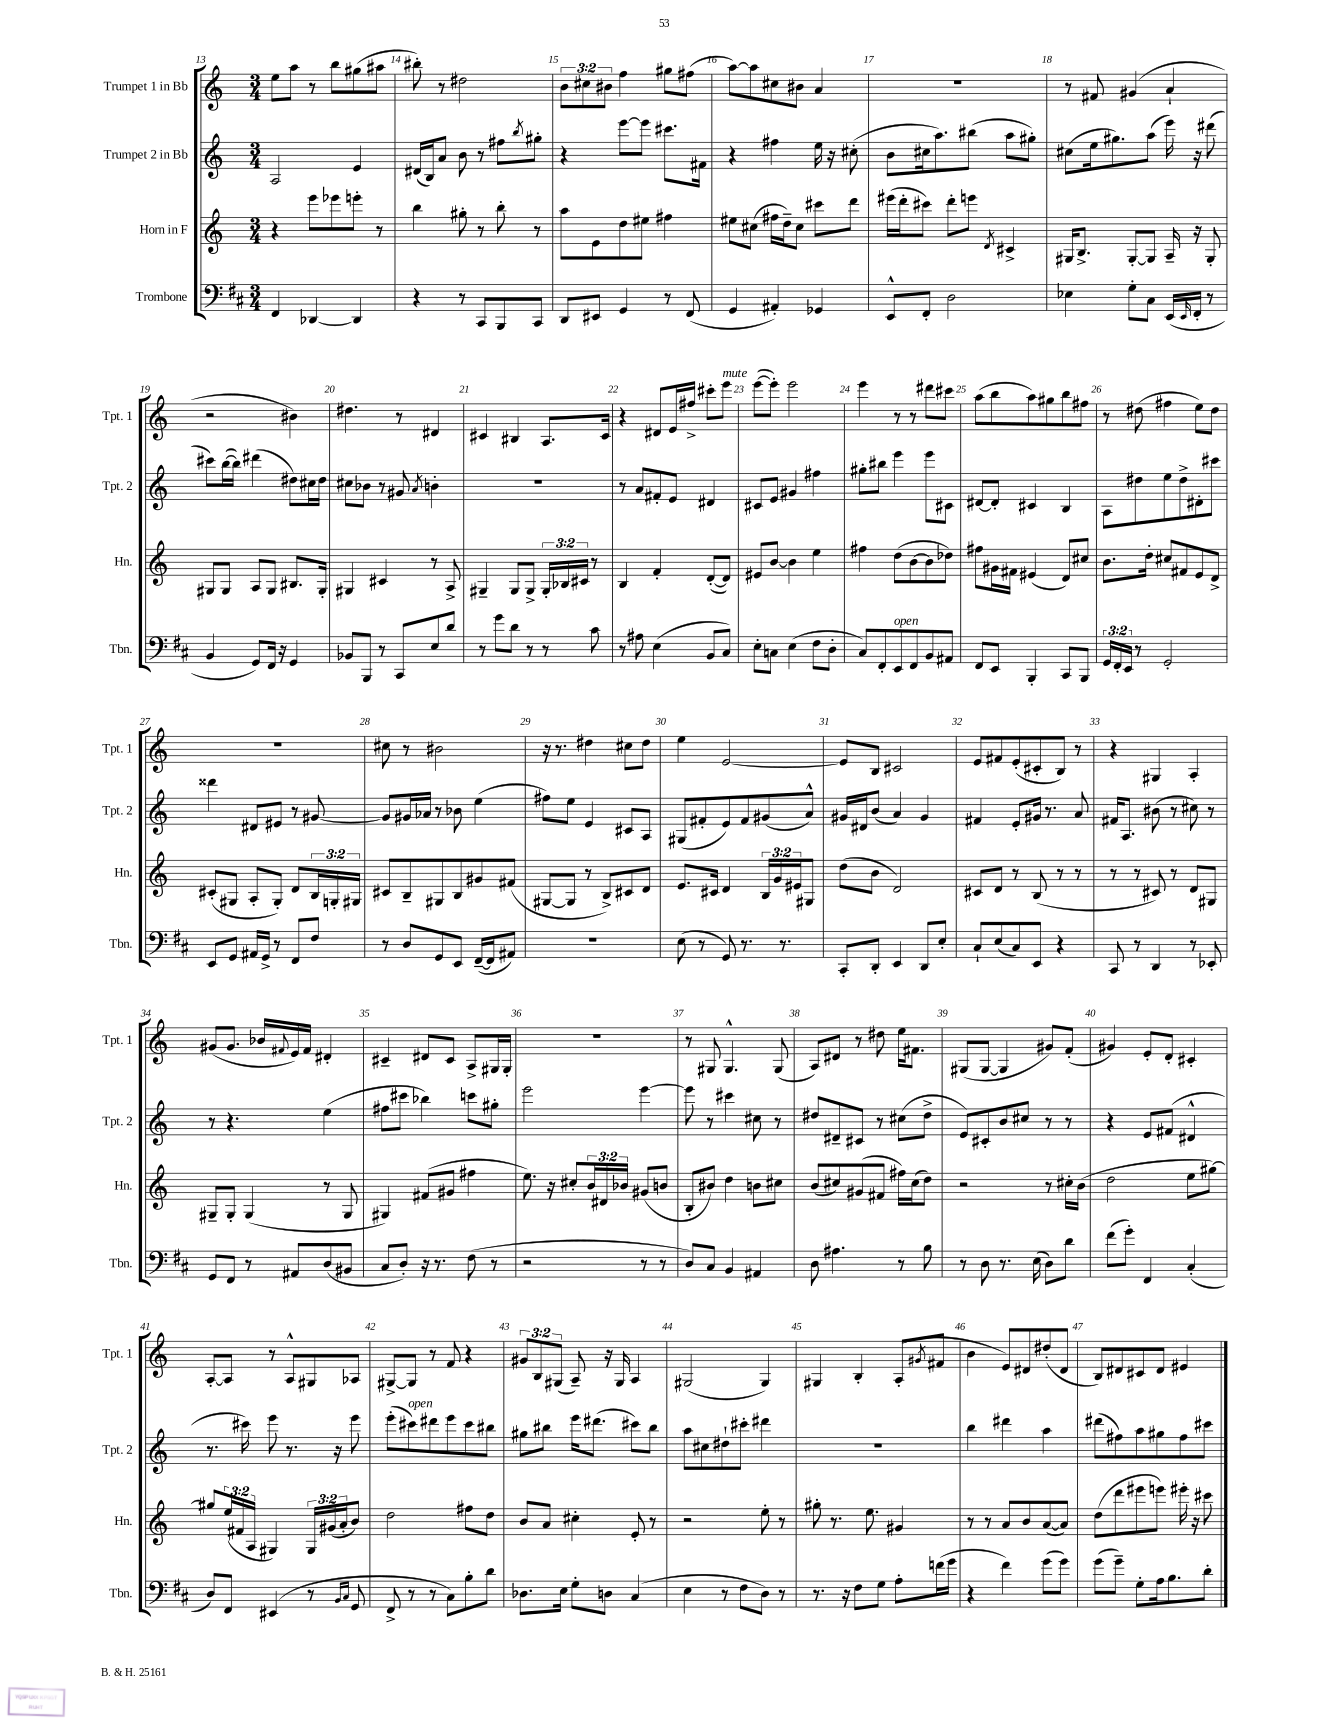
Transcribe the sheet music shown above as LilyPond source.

<<
\new StaffGroup <<
\new Staff = "s0" \with { instrumentName = "Trumpet 1 in Bb" shortInstrumentName = "Tpt. 1" } {
    \clef treble \key c \major \numericTimeSignature \time 3/4 \override Staff.TupletNumber.text = #tuplet-number::calc-fraction-text
    e''8 a''8 r8 b''8 gis''8( ais''8 |
    bis''8-.) r8 dis''2 |
    \tuplet 3/2 { b'8 cis''8 bis'8 } f''4 gis''8 fis''8( |
    a''8~) a''8 cis''8 bis'8 a'4 |
    R2. |
    r8 fis'8 gis'4( a'4-! |
    r2 bis'4) |
    dis''4. r8 dis'4 |
    cis'4 bis4 a8. cis'16 |
    r4 dis'8 e'16 fis''16-> cis'''8-. e'''8^\markup { \italic "mute" } |
    e'''8~( e'''8-.) e'''2 |
    e'''4 r8 r8 dis'''8 cis'''8 |
    a''8( b''8 a''8) gis''8 b''8 fis''8 |
    r8 dis''8( fis''4 e''8) dis''8 |
    R2. |
    cis''8 r8 bis'2 |
    r16 r8. dis''4 cis''8 dis''8 |
    e''4 e'2~ |
    e'8 b8 cis'2 |
    e'8 fis'8 e'8-.( cis'8-. b8) r8 |
    r4 gis4 a4-. |
    gis'8( gis'8. bes'16 \appoggiatura { fis'8 } e'16) fis'16 dis'4-. |
    cis'4-- dis'8 cis'8 a8-> gis16 gis16-. |
    R2. |
    r8 gis8 gis4.-^ gis8( |
    a8) dis'8 r8 dis''8 e''16 fis'8. |
    gis8( gis8~ gis4 gis'8) f'8-.( |
    gis'4) e'8-. d'8-. cis'4-. |
    a8~-. a8 r8 a8-^ gis8 aes8 |
    gis8~-> gis8 r8 f'8 r4 |
    \tuplet 3/2 { gis'8 b8 gis8( } a8--) r16 gis16 a4 |
    gis2( gis4) |
    gis4 b4-. a8-.( \acciaccatura { gis'8 } fis'8 |
    b'4 e'8) dis'8 dis''8-.( dis'8 |
    b8) dis'8 cis'8 dis'8 eis'4 \bar "|." |
}
\new Staff = "s1" \with { instrumentName = "Trumpet 2 in Bb" shortInstrumentName = "Tpt. 2" } {
    \clef treble \key c \major \numericTimeSignature \time 3/4
    a2 e'4 |
    dis'16( b16) a'8 b'8 r8 fis''8 \acciaccatura { b''8 } gis''8-. |
    r4 e'''8~ e'''8 cis'''8. fis'16 |
    r4 fis''4 e''16 r16 cis''8-.( |
    b'8 cis''16 a''8.) bis''8( a''8 gis''8-.) |
    cis''8( e''16 gis''8.) a''8( e'''16) r16 dis'''8( |
    cis'''8) b''16~( b''16) dis'''4( dis''8) cis''16 dis''16 |
    cis''8 bes'8 r8 gis'8 \acciaccatura { a'8 } b'4-. |
    R2. |
    r8 a'8 fis'8-. e'8 dis'4 |
    cis'8 e'8 gis'4 fis''4 |
    gis''8-. bis''8 e'''4 e'''8 cis'8 |
    dis'8~ dis'8-. cis'4 b4 |
    a8 dis''8 e''8 dis''8-> dis'8-. cis'''8 |
    disis'''4 dis'8 eis'8 r8 gis'8~ |
    gis'8 gis'16 aes'16 r8 bes'8 e''4( |
    fis''8) e''8 e'4 cis'8 a8 |
    gis8( fis'8-. e'8) fis'8 gis'8( a'8-^) |
    gis'16 dis'16 b'8( a'4) gis'4 |
    fis'4 e'8-. gis'16 r8. a'8 |
    fis'16 a8. bis'8( r8 cis''8) r8 |
    r8 r4. e''4( |
    fis''8 cis'''8 bes''4) c'''8 gis''8-. |
    e'''2 e'''4~ |
    e'''8 r8 cis'''4 cis''8 r8 |
    dis''8 dis'8-- cis'8 r8 cis''8( dis''8-> |
    e'8) cis'8-. b'8 cis''8 r8 r8 |
    r4 e'8 fis'8( dis'4-^ |
    r8. cis'''16) e'''8 r8. r16 e'''8 |
    e'''8-.( cis'''8^\markup { \italic "open" }) dis'''8 e'''8 cis'''8 bis''8 |
    gis''8 bis''8 e'''16 dis'''8.( cis'''8) bis''8 |
    a''8 cis''8 dis''8-! cis'''8-. dis'''4 |
    R2. |
    b''4 dis'''4 a''4 |
    dis'''8( fis''8) a''8 gis''8 fis''8 cis'''8 \bar "|." |
}
\new Staff = "s2" \with { instrumentName = "Horn in F" shortInstrumentName = "Hn." } {
    \clef treble \key c \major \numericTimeSignature \time 3/4 \override Staff.TupletNumber.text = #tuplet-number::calc-fraction-text
    r4 e'''8 ees'''8 e'''8-. r8 |
    b''4 gis''8-. r8 b''8-. r8 |
    a''8 e'8 d''8 eis''8 fis''4 |
    eis''8 cis''8( fis''16 d''16--) cis''8 cis'''8 d'''8 |
    eis'''16( d'''16-. cis'''8) d'''8-. e'''8 \acciaccatura { d'8 } cis'4-> |
    gis16 b8.-> gis8~-. gis8 a16-- r16 gis8-. |
    gis8 gis8 a8 gis8 bis8. gis16-. |
    gis4 cis'4 r8 a8-> |
    gis4-- gis8 gis8-> \tuplet 3/2 { gis16-. bes16 cis'16 } r8 |
    b4 f'4-. d'8~-.( d'8) |
    eis'8 b'8~ b'4 e''4 |
    fis''4 d''8( b'8~ b'8 des''8) |
    fis''8 gis'16 fis'16 eis'4( d'8) cis''8 |
    b'8. d''16-. cis''8 fis'8 e'8 d'8-> |
    cis'8-.( gis8 a8-. gis8-.) d'8 \tuplet 3/2 { b16 g16-. gis16 } |
    cis'8 b8-- gis8 b8 gis'8 fis'8( |
    gis8~ gis8 r8 b8->) cis'8 d'8 |
    e'8. cis'16 d'4 \tuplet 3/2 { b16 g'16 eis'16 } gis8 |
    d''8( b'8 d'2) |
    cis'8 d'8 r8 b8( r8 r8 |
    r8 r8 cis'8) r8 d'8 gis8 |
    gis8-- gis8-. gis4( r8 gis8 |
    gis4) fis'8( gis'8 fis''4 |
    e''8.) r16 cis''8-. \tuplet 3/2 { b'16 dis'16 bes'16 } gis'8( b'8 |
    b8-. bis'8) d''4 b'8 cis''8 |
    b'8( cis''8) gis'8( fis'8 fis''16) cis''16( d''8) |
    r2 r8 cis''16-. b'16( |
    d''2 e''8 gis''8~) |
    gis''8 \tuplet 3/2 { e''16( fis'16 a16 } gis4) \tuplet 3/2 { gis16 gis'16( a'16-. } b'8) |
    d''2 fis''8 d''8 |
    b'8 a'8 cis''4-. e'8-. r8 |
    r2 e''8-. r8 |
    gis''8-. r8. e''8. gis'4 |
    r8 r8 a'8 b'8 a'8~( a'8) |
    d''8( d'''8 eis'''8 e'''8) eis'''16-. r16 cis'''8 \bar "|." |
}
\new Staff = "s3" \with { instrumentName = "Trombone" shortInstrumentName = "Tbn." } {
    \clef bass \key d \major \numericTimeSignature \time 3/4 \override Staff.TupletNumber.text = #tuplet-number::calc-fraction-text
    fis,4 des,4~ des,4 |
    r4 r8 cis,8 b,,8 cis,8 |
    d,8 eis,8 g,4 r8 fis,8( |
    g,4 ais,4-.) ges,4 |
    e,8-^ fis,8-. d2 |
    ees4 g8-. cis8 e,16( \grace { e,16 } fis,16-. r8 |
    b,4 g,8) fis,16 r16 g,4 |
    bes,8 b,,8 r8 cis,8 e8 d'8 |
    r8 g'8 d'8 r8 r8 cis'8 |
    r8 ais8 e4( b,8 cis8) |
    e8-. c8 e4( fis8 d8-. |
    cis8) fis,8-. e,8^\markup { \italic "open" } fis,8 b,8 ais,8 |
    fis,8 e,8 b,,4-. cis,8 b,,8 |
    \tuplet 3/2 { g,16 fis,16-. e,16 } r8 g,2-. |
    e,8 g,8 ais,16 g,16-> r8 fis,8 fis8 |
    r8 d8 g,8 e,8 fis,16~--( fis,16 ais,8) |
    R2. |
    e8( r8 g,8) r8. r8. |
    cis,8-. d,8-. e,4 d,8 e8-. |
    cis8-! e8( cis8) e,8 r4 |
    cis,8 r8 d,4 r8 ees,8-. |
    g,8 fis,8 r8 ais,8 d8( bis,8 |
    cis8 d8-.) r16 r8. fis8( r8 |
    r2 r8 r8 |
    d8) cis8 b,4 ais,4 |
    d8 ais4. r8 b8 |
    r8 d8 r8. e16( d8) d'8 |
    fis'8( g'8-.) fis,4 cis4-.( |
    d8) fis,8 eis,4( r8 \grace { b,16 cis16 } g,8 |
    fis,8-> r8 r8 cis8) b8-. d'8 |
    des8. e16 g8-. d8 cis4( |
    e4 r8 fis8 d8) r8 |
    r8. r16 fis8 g8 a8-. f'16( g'16 |
    r4 fis'4) g'8( g'8) |
    g'8( g'8--) g8-. a16 b8. d'8-. \bar "|." |
}
>>
>>
\layout { \context { \Score currentBarNumber = #13 \override BarNumber.break-visibility = ##(#f #t #t) barNumberVisibility = #all-bar-numbers-visible } }
